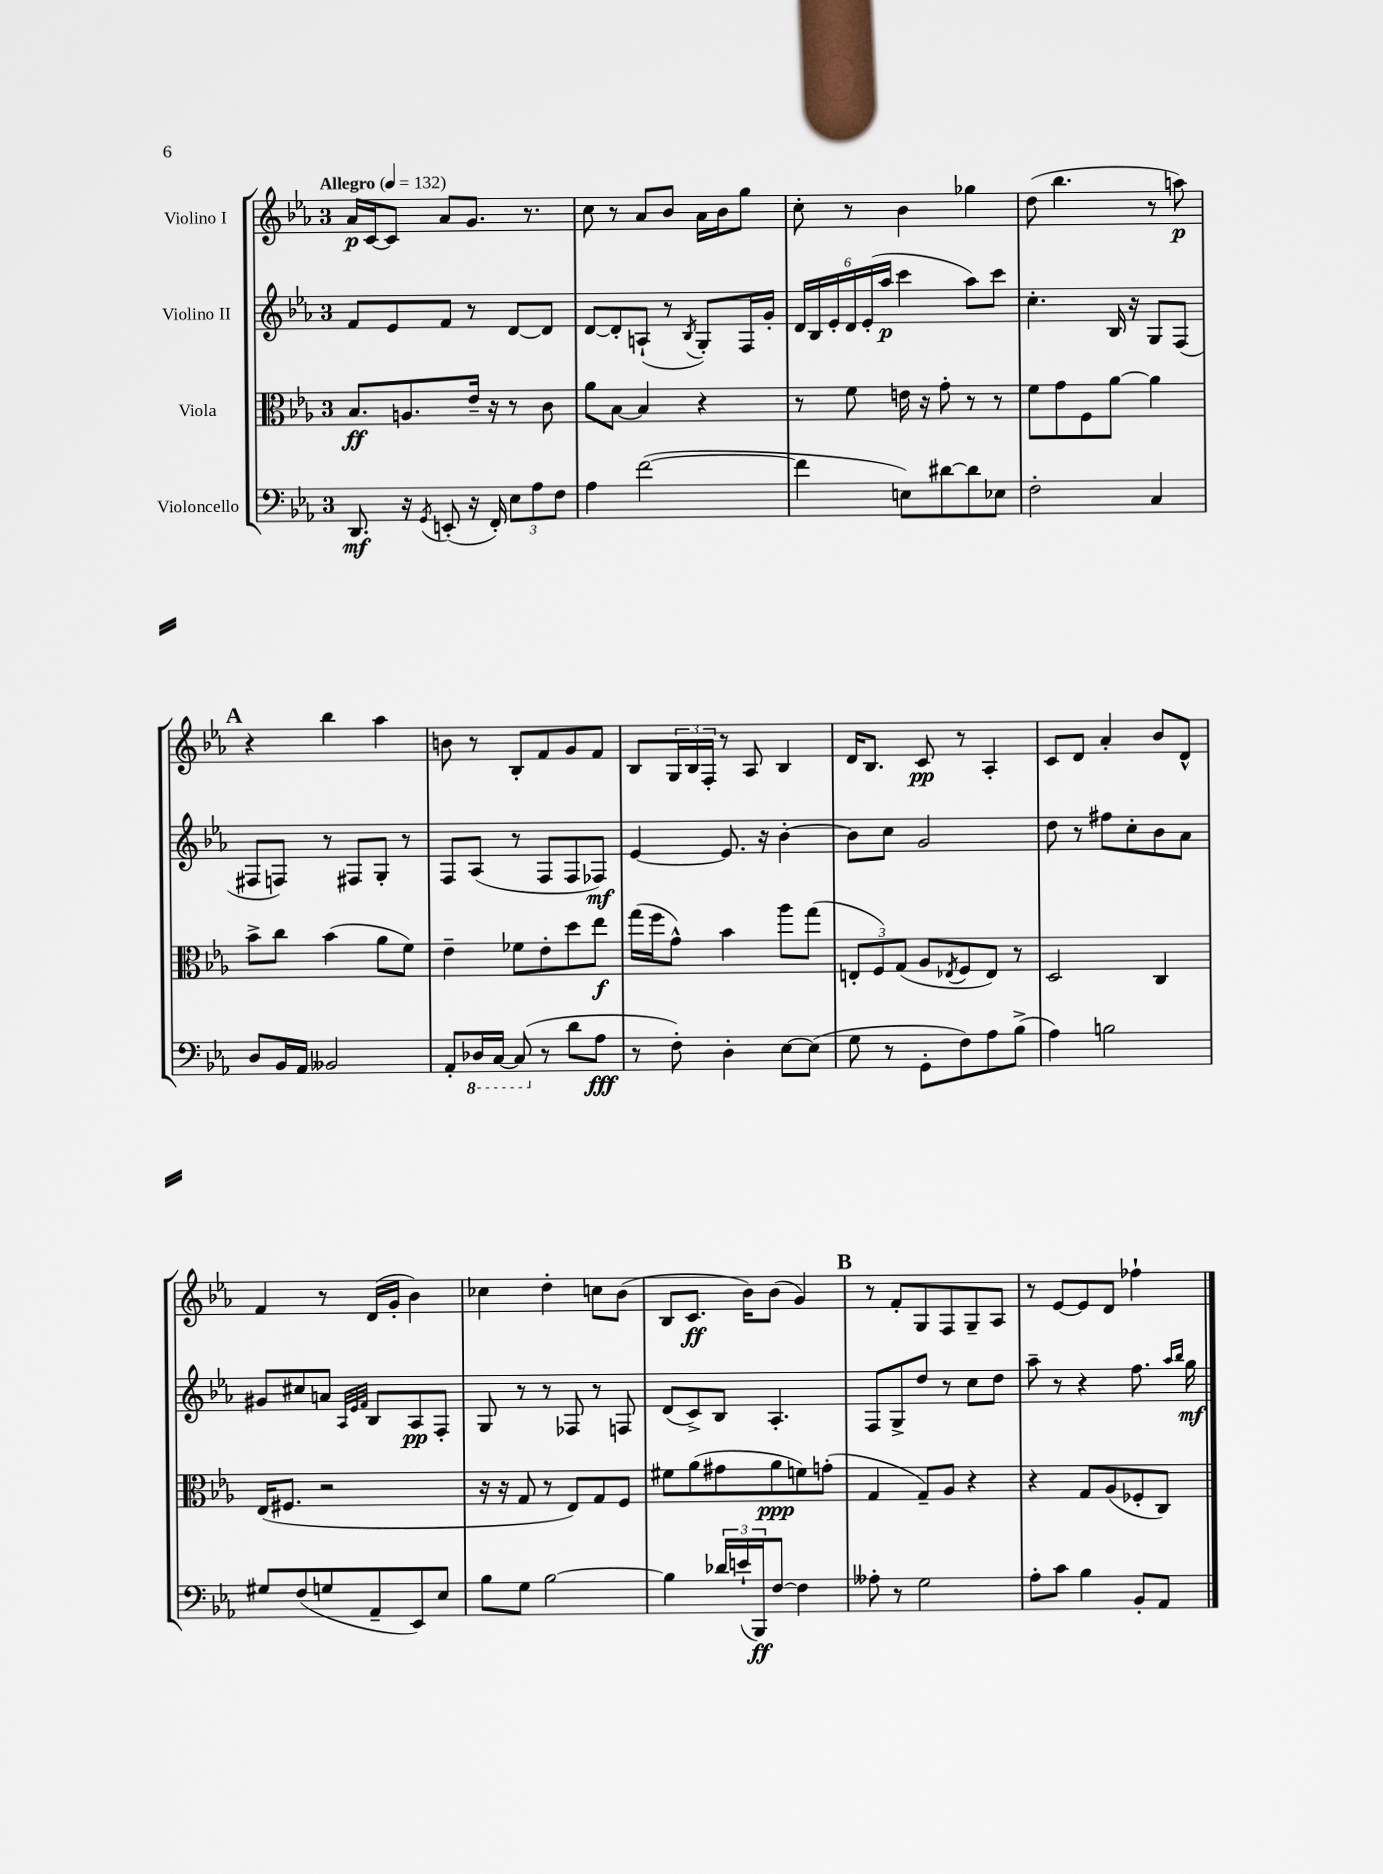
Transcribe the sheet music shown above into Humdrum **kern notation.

**kern	**dynam	**kern	**dynam	**kern	**dynam	**kern	**dynam
*part4	*part4	*part3	*part3	*part2	*part2	*part1	*part1
*staff4	*staff4	*staff3	*staff3	*staff2	*staff2	*staff1	*staff1
*I"Violoncello	*	*I"Viola	*	*I"Violino II	*	*I"Violino I	*
*clefF4	*	*clefC3	*	*clefG2	*	*clefG2	*
*k[b-e-a-]	*	*k[b-e-a-]	*	*k[b-e-a-]	*	*k[b-e-a-]	*
*M3/4	*	*M3/4	*	*M3/4	*	*M3/4	*
*MM132	*	*MM132	*	*MM132	*	*MM132	*
=1	=1	=1	=1	=1	=1	=1	=1
!	!	!	!	!	!	!LO:TX:a:B:t=Allegro	!
8.DD/	mf	8.B-/L	ff	8f/L	.	16a-/LL	p
.	.	.	.	.	.	[16c/J	.
.	.	.	.	8e-/	.	8c/J]	.
16r	.	8.An/	.	.	.	.	.
8qGG/	.	.	.	.	.	.	.
(8EEn'/	.	.	.	8f/J	.	8a-/L	.
16r	.	16e-~/Jk	.	8r	.	8.g/J	.
16FF'/)	.	16r	.	.	.	.	.
12E-\L	.	8r	.	[8d/L	.	.	.
.	.	.	.	.	.	8.r	.
12A-\	.	.	.	.	.	.	.
.	.	8c\	.	8d/J]	.	.	.
12F\J	.	.	.	.	.	.	.
=2	=2	=2	=2	=2	=2	=2	=2
4A-\	.	8a-\L	.	[8d/L	.	8cc\	.
.	.	[8B-\J	.	8d'/]	.	8r	.
([2f\	.	4B-/]	.	(8An`/J	.	8a-/L	.
.	.	.	.	8r	.	8b-/J	.
.	.	.	.	8qB-/	.	.	.
.	.	4r	.	8G'/L)	.	16a-\LL	.
.	.	.	.	.	.	16b-\J	.
.	.	.	.	16F/L	.	8gg\J	.
.	.	.	.	16g'/JJ	.	.	.
=3	=3	=3	=3	=3	=3	=3	=3
4f\]	.	8r	.	24d/LL	.	8cc'\	.
.	.	.	.	24B-/	.	.	.
.	.	.	.	24e-'/	.	.	.
.	.	8f\	.	24d/	.	8r	.
.	.	.	.	(24e-'/	.	.	.
.	.	.	.	24aa-/JJ	p	.	.
8En\L)	.	16en\	.	4ccc\	.	4b-\	.
.	.	16r	.	.	.	.	.
[8d#X\	.	8g'\	.	.	.	.	.
8d#\]	.	8r	.	8aa-\L)	.	4gg-X\	.
8E-X\J	.	8r	.	8ccc\J	.	.	.
=4	=4	=4	=4	=4	=4	=4	=4
2F'\	.	8f\L	.	4.cc'\	.	(8dd\	.
.	.	8g\	.	.	.	4.bb-\	.
.	.	8F\	.	.	.	.	.
.	.	[8a-\J	.	16B-/	.	.	.
.	.	.	.	16r	.	.	.
4C/	.	4a-\]	.	8G/L	.	8r	.
.	.	.	.	(8F/J	.	8aan\)	p
!!LO:LB:g=z
!!LO:REH:place=s1:t=A
=5	=5	=5	=5	=5	=5	=5	=5
8D/L	.	8b-^\L	.	8F#X/L	.	4r	.
16BB-/L	.	8cc\J	.	8Fn/J)	.	.	.
16AA-/JJ	.	.	.	.	.	.	.
2BB--X/	.	(4b-\	.	8r	.	4bb-\	.
.	.	.	.	8F#X/L	.	.	.
.	.	8a-\L	.	8G'/J	.	4aa-\	.
.	.	8f\J)	.	8r	.	.	.
=6	=6	=6	=6	=6	=6	=6	=6
8AA-'/L	.	4e-~\	.	8F/L	.	8bn\	.
*8ba	*	*	*	*	*	*	*
16DD-X/L	.	.	.	(8A-/J	.	8r	.
[16CC/JJ	.	.	.	.	.	.	.
(8CC/]	.	8f-X\L	.	8r	.	8B-'/L	.
*X8ba	*	*	*	*	*	*	*
8r	.	8e-'\	.	8F/L	.	8f/	.
8d\L	.	8dd\	.	8F/	.	8g/	.
8A-\J	fff	8ee-\J	f	8F-X/J)	mf	8f/J	.
=7	=7	=7	=7	=7	=7	=7	=7
8r	.	(16gg\LL	.	[4e-/	.	8B-/L	.
.	.	16ff\J	.	.	.	.	.
8F'\)	.	8g^^\J)	.	.	.	24G/L	.
.	.	.	.	.	.	24B-/	.
.	.	.	.	.	.	24F'/JJ	.
4D'\	.	4b-\	.	8.e-/]	.	8r	.
.	.	.	.	.	.	8A-/	.
.	.	.	.	16r	.	.	.
[8E-\L	.	8aa-\L	.	[4b-'\	.	4B-/	.
(8E-\J]	.	(8gg\J	.	.	.	.	.
=8	=8	=8	=8	=8	=8	=8	=8
8G\	.	12En'/L	.	8b-\L]	.	16d/KL	.
.	.	.	.	.	.	8.B-/J	.
.	.	12F/)	.	.	.	.	.
8r	.	.	.	8cc\J	.	.	.
.	.	(12G/J	.	.	.	.	.
8GG'\L	.	8A-/L	.	2g/	.	8c/	pp
.	.	8qE-X/	.	.	.	.	.
8F\)	.	8F/	.	.	.	8r	.
8A-\	.	8E-/J)	.	.	.	4A-'/	.
(8B-^\J	.	8r	.	.	.	.	.
=9	=9	=9	=9	=9	=9	=9	=9
4A-\)	.	2D/	.	8dd\	.	8c/L	.
.	.	.	.	8r	.	8d/J	.
2Bn\	.	.	.	8ff#X\L	.	4a-'/	.
.	.	.	.	8cc'\	.	.	.
.	.	4C/	.	8b-\	.	8b-/L	.
.	.	.	.	8a-\J	.	8d^^/J	.
!!LO:LB:g=z
=10	=10	=10	=10	=10	=10	=10	=10
8G#X/L	.	(16E-/KL	.	8g#X/L	.	4f/	.
.	.	8.F#X/J	.	.	.	.	.
(8F/	.	.	.	8cc#X/	.	.	.
8Gn/	.	2r	.	8an/J	.	8r	.
.	.	.	.	32qqA-/LLL	.	.	.
.	.	.	.	32qqe-/	.	.	.
.	.	.	.	32qqf/JJJ	.	.	.
8AA-~/	.	.	.	8B-/L	.	(16d/LL	.
.	.	.	.	.	.	16g'/JJ	.
8EE-/)	.	.	.	8A-/	pp	4b-\)	.
8E-/J	.	.	.	8F'/J	.	.	.
=11	=11	=11	=11	=11	=11	=11	=11
8B-\L	.	16r	.	8G/	.	4cc-X\	.
.	.	16r	.	.	.	.	.
8G\J	.	8G/	.	8r	.	.	.
[2B-\	.	8r	.	8r	.	4dd'\	.
.	.	8E-/L)	.	8F-X/	.	.	.
.	.	8G/	.	8r	.	8ccn\L	.
.	.	8F/J	.	8Fn/	.	(8b-\J	.
=12	=12	=12	=12	=12	=12	=12	=12
4B-\]	.	8f#X\L	.	(8d/L	.	8B-/L	.
.	.	(8a-\	.	8c^/)	.	8.c/J	ff
24d-X/LL	.	8g#X\	.	8B-/J	.	.	.
(24en`/	.	.	.	.	.	.	.
.	.	.	.	.	.	16b-\KL)	.
24BBB-/J)	ff	.	.	.	.	.	.
[8F/J	.	8a-\	ppp	4.A-'/	.	(8b-\J	.
4F\]	.	8fn\)	.	.	.	4g/)	.
.	.	(8gn'\J	.	.	.	.	.
!!LO:REH:place=s1:t=B
=13	=13	=13	=13	=13	=13	=13	=13
8A--X'\	.	4G/	.	8F/L	.	8r	.
8r	.	.	.	8G^/	.	8f'/L	.
2G\	.	8G~/L)	.	8dd/J	.	8G/	.
.	.	8A-/J	.	8r	.	8F/	.
.	.	4r	.	8cc\L	.	8G~/	.
.	.	.	.	8dd\J	.	8A-/J	.
=14	=14	=14	=14	=14	=14	=14	=14
8A-'\L	.	4r	.	8aa-~\	.	8r	.
8c\J	.	.	.	8r	.	[8e-/L	.
4B-\	.	8G/L	.	4r	.	8e-/]	.
.	.	(8A-/	.	.	.	8d/J	.
8BB-'/L	.	8F-X'/	.	8.ff\	.	4ff-X`\	.
8AA-/J	.	8C/J)	.	.	.	.	.
.	.	.	.	16qqaa-/LL	.	.	.
.	.	.	.	16qqbb-/JJ	.	.	.
.	.	.	.	16gg\	mf	.	.
==	==	==	==	==	==	==	==
*-	*-	*-	*-	*-	*-	*-	*-
